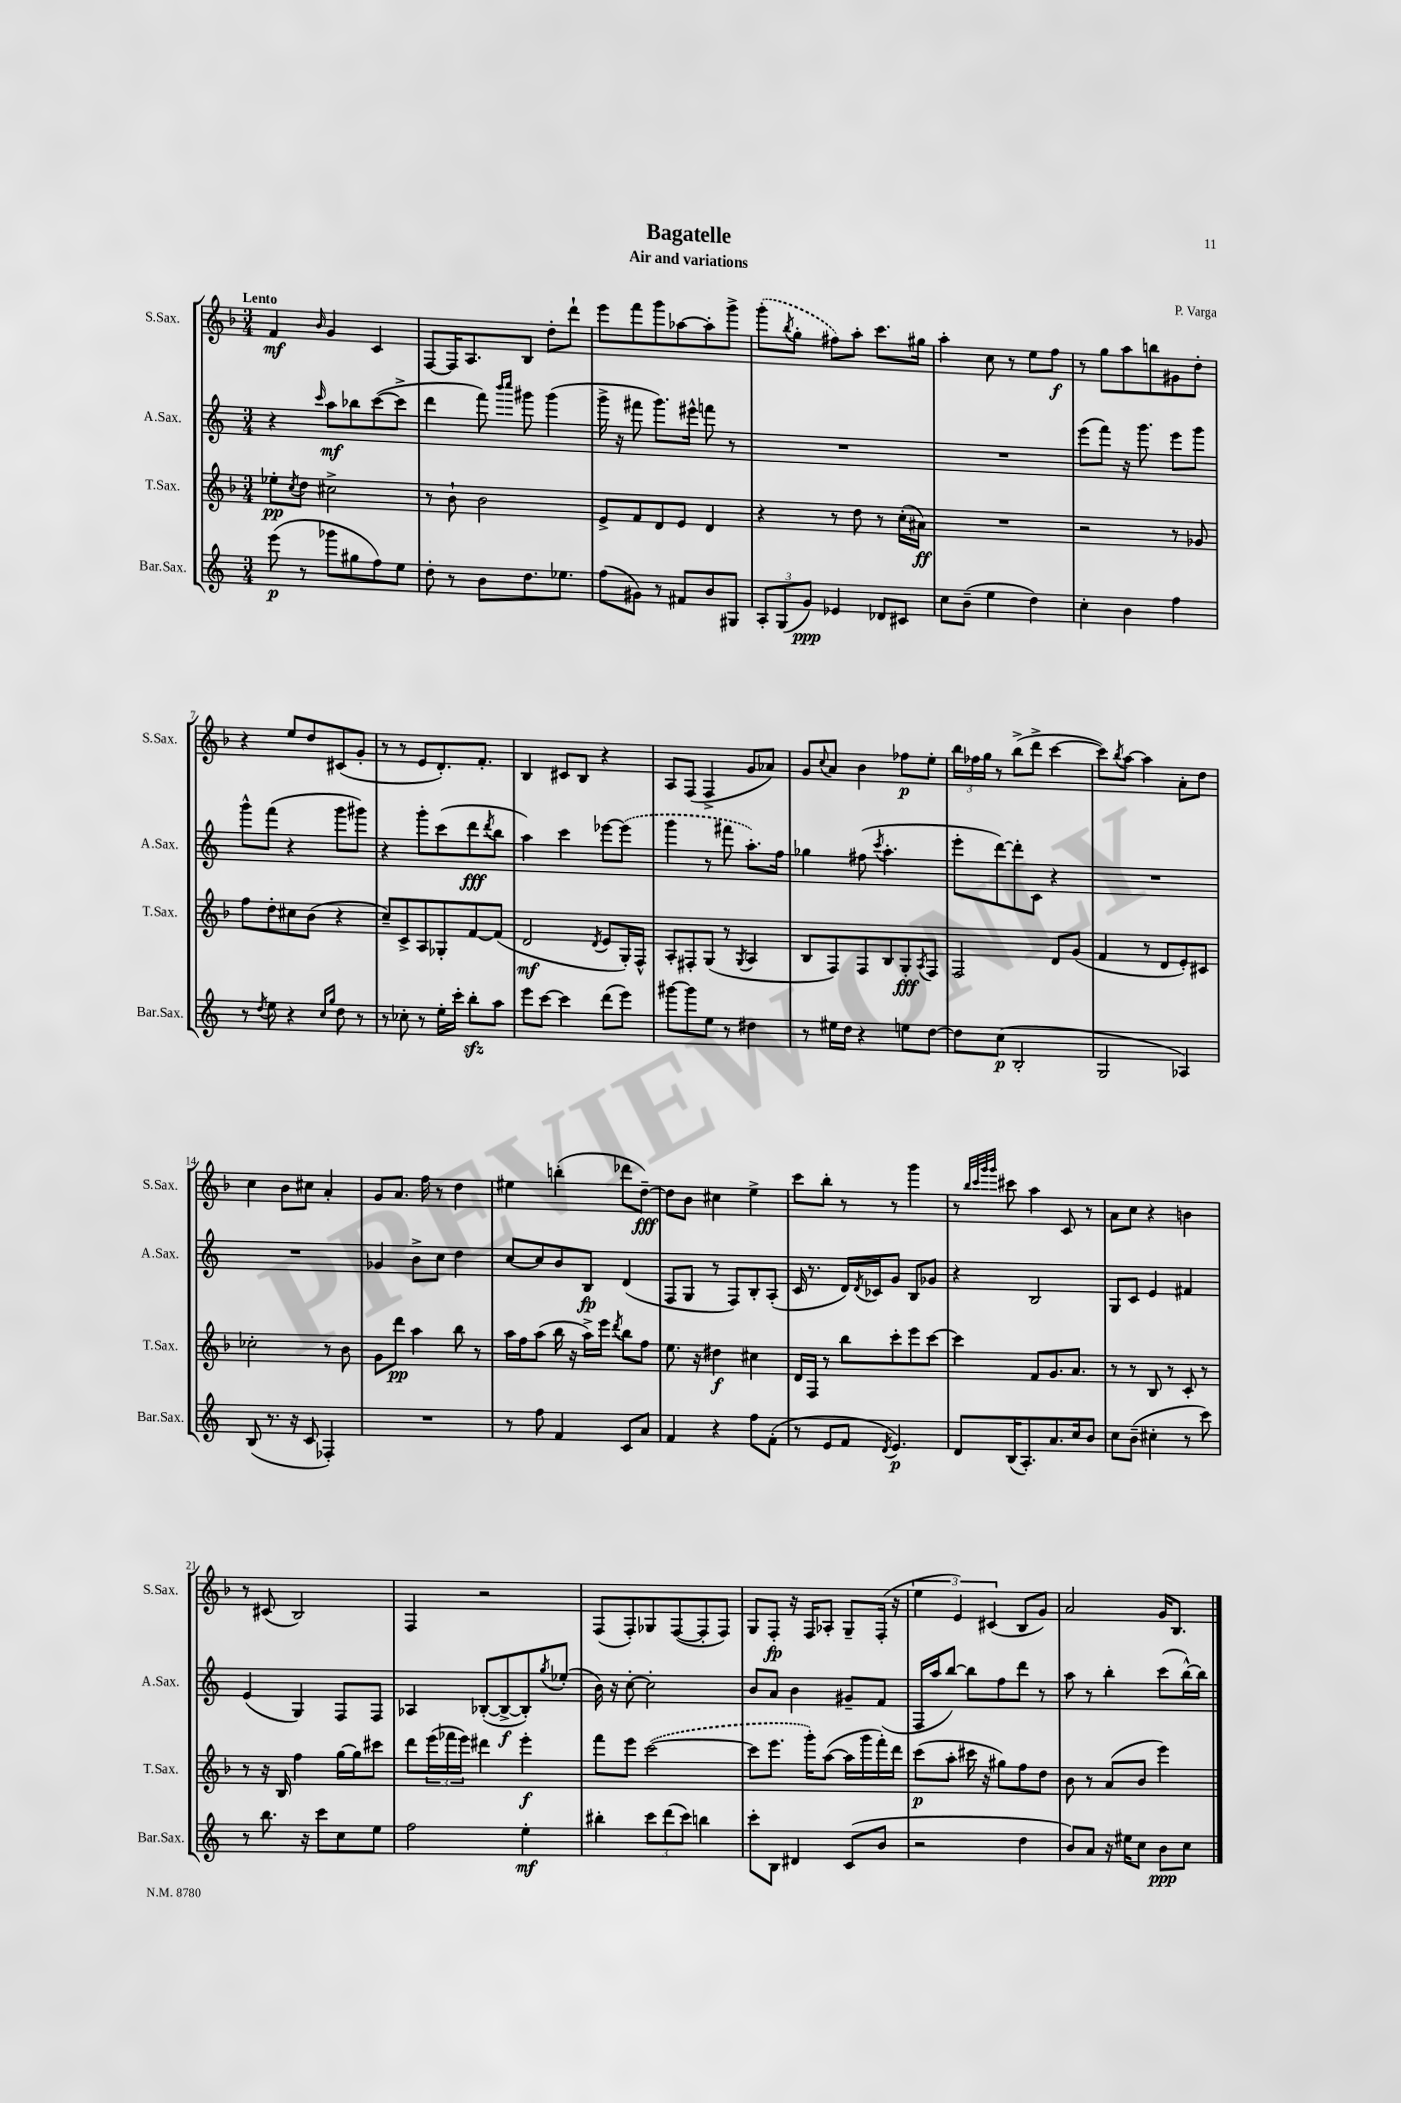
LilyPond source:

\header { title = "Bagatelle" composer = "P. Varga" subtitle = "Air and variations" }
<<
\new StaffGroup <<
\new Staff = "s0" \with { instrumentName = "S.Sax." shortInstrumentName = "S.Sax." } {
    \clef treble \key f \major \numericTimeSignature \time 3/4 \tempo "Lento"
    f'4\mf \grace { bes'16 } g'4 c'4 |
    f8~ f16 a8. bes8 d''8-. d'''8-! |
    e'''8 f'''8 g'''8 aes''8~ aes''8-. g'''8-> |
    \once \slurDashed g'''8-.( \acciaccatura { bes''8 } g''8-. fis''8) a''8-. c'''8. gis''16 |
    a''4-. c''8 r8 e''8 f''8\f |
    r8 g''8 a''8 b''8 gis'8 d''8-. |
    r4 e''8 d''8 cis'8( g'8-. |
    r8 r8 e'8 d'8.-.) f'8.-. |
    bes4 cis'8 bes8 r4 |
    a8 f8( f4-> g'8 aes'8) |
    g'8 \appoggiatura { c''8 } a'8 bes'4 fes''8\p e''8-. |
    \tuplet 3/2 { bes''16 fes''16 g''16 } r8 bes''8->( d'''8-> c'''4~ |
    c'''8) \acciaccatura { bes''8 } a''8~ a''4 a'8-. d''8 |
    c''4 bes'8 cis''8 a'4-. |
    g'8 a'8. f''16 r8 d''4 |
    eis''4 b''4-.( des'''8 d''8~--\fff) |
    d''8 bes'8 cis''4 e''4-> |
    c'''8 bes''8-. r8 r8 g'''4 |
    r8 \grace { bes''32 c'''32 g'''32 g'''32 } cis'''8 a''4 c'8 r8 |
    a'8 c''8 r4 b'4 |
    r8 cis'8( bes2) |
    f4 r2 |
    f8( f8-.) ges8 f8~( f8-. f8) |
    g8 f8-.\fp r16 f16 aes8-. g8-- f16-.( r16 |
    \tuplet 3/2 { e''4 e'4) cis'4( } bes8 g'8) |
    a'2 g'16 bes8. \bar "|." |
}
\new Staff = "s1" \with { instrumentName = "A.Sax." shortInstrumentName = "A.Sax." } {
    \clef treble \key c \major \numericTimeSignature \time 3/4
    r4 \grace { c'''16 } a''8\mf bes''8 c'''8~( c'''8-> |
    d'''4 f'''8) \grace { b'''16 c''''16 } gis'''8 gis'''4( |
    g'''16-> r16 fis'''8 g'''8.) eis'''16-^ f'''8 r8 |
    R2. |
    R2. |
    e'''8( f'''8) r16 g'''8. e'''8 g'''8 |
    g'''8-^ f'''8( r4 g'''8 gis'''8) |
    r4 g'''8-. c'''8( d'''8\fff \acciaccatura { d'''8 } b''8 |
    a''4) c'''4 ees'''8~ \once \slurDashed ees'''8( |
    g'''4 r8 fis'''8 a''8.-.) f''16 |
    ges''4 fis''8( \acciaccatura { c'''8 } a''4.-. |
    e'''8-. d'''8~) d'''8-. c'8 r4 |
    R2. |
    R2. |
    ges'4 b'8-> c''8 d''4 |
    c''8~ c''8 b'8 b8\fp d'4( |
    f8 g8 r8 f8) b8-. a8-.( |
    c'16 r8. d'16) \acciaccatura { d'8 } ces'16 g'8 b8 ges'8 |
    r4 b2 |
    g8 c'8 e'4 fis'4 |
    e'4( g4) f8 f8 |
    aes4 bes8~-.( bes8~->\f bes8-.) \acciaccatura { g''8 } ees''8-.( |
    b'16) r16 c''8~-. c''2-. |
    b'8 a'8 b'4 gis'8-- f'8( |
    f16 a''16 b''8~) b''8 f''8 d'''8 r8 |
    a''8 r8 b''4-. c'''8( b''16~-^) b''16 \bar "|." |
}
\new Staff = "s2" \with { instrumentName = "T.Sax." shortInstrumentName = "T.Sax." } {
    \clef treble \key f \major \numericTimeSignature \time 3/4
    ees''8-.\pp \acciaccatura { c''8 } d''8 cis''2-> |
    r8 bes'8-! bes'2 |
    e'8-> f'8 d'8 e'8 d'4 |
    r4 r8 d''8 r8 c''16-.( ais'16\ff) |
    R2. |
    r2 r8 ges'8 |
    f''8 d''8-. cis''8 bes'8( r4 |
    c''8--) c'8-> a8 ges8-. f'8~ f'8( |
    d'2\mf \acciaccatura { d'8 } e'8 g16-.) f16-^ |
    a8-. fis8-. g8( r8 \acciaccatura { g8 } a4 |
    bes8 f8) f8 bes8 g8-.\fff \acciaccatura { a8 } f8 |
    f2 d'8 g'8( |
    f'4 r8 d'8 e'8-.) cis'8 |
    ces''2-. r8 bes'8 |
    g'8 d'''8\pp a''4 bes''8 r8 |
    a''16 f''16 a''8( bes''16 r16 a''16->) e'''16 \acciaccatura { d'''8 } bes''8 f''8 |
    e''8. r16 dis''4\f cis''4 |
    d'16 f16 r8 bes''8 c'''8-. e'''8 c'''8~ |
    c'''4 f'8 g'8. a'8. |
    r8 r8 bes8 r8 c'8-. r8 |
    r8 r16 bes16 f''4 g''16~ g''16 cis'''8 |
    d'''8 \tuplet 3/2 { e'''16( fes'''16 e'''16) } dis'''4 e'''4-.\f |
    f'''8 e'''8 \once \slurDashed c'''2~( |
    c'''8 e'''8. g'''16-.) a''8~( a''16 g'''16 f'''16-.) d'''16 |
    c'''8\p( a''8-. cis'''16 r16 gis''8) f''8 d''8 |
    bes'8 r8 a'8( bes'8 e'''4) \bar "|." |
}
\new Staff = "s3" \with { instrumentName = "Bar.Sax." shortInstrumentName = "Bar.Sax." } {
    \clef treble \key c \major \numericTimeSignature \time 3/4
    e'''8\p( r8 ges'''8 gis''8 f''8) e''8 |
    d''8-. r8 b'8 d''8. ees''8. |
    f''8( gis'8) r8 fis'8 b'8 gis8 |
    \tuplet 3/2 { a8-. g8( g'8\ppp) } ees'4 des'8 cis'8 |
    c''8 b'8--( e''4 d''4) |
    c''4-. b'4 f''4 |
    r8 \acciaccatura { d''8 } e''8 r4 \grace { c''16 g''16 } d''8 r8 |
    r8 ces''8-. r8 e''16-. c'''16-. b''8-.\sfz a''8 |
    e'''8 c'''8~ c'''4 d'''8( e'''8) |
    gis'''8~ gis'''8 e''8 r8 dis''4 |
    r8 eis''16 d''16 r4 e''8 d''8~ |
    d''8 c''8\p( b2-. |
    g2 aes4) |
    b8( r8. r16 c'8 fes4-.) |
    R2. |
    r8 f''8 f'4 c'8 a'8 |
    f'4 r4 f''8 f'8-.( |
    r8 e'8 f'8 \acciaccatura { d'8 } e'4.\p) |
    d'8 b16( a8.-.) a'8. c''16 b'8 |
    c''8 b'8--( cis''4-. r8 c'''8) |
    r8 b''8. r16 c'''8 c''8 e''8 |
    f''2 e''4-.\mf |
    bis''4-. \tuplet 3/2 { c'''8 d'''8( c'''8) } b''4 |
    c'''8-. b8 dis'4 c'8( b'8 |
    r2 d''4 |
    b'8) a'8 r16 eis''16 c''8 b'8\ppp c''8 \bar "|." |
}
>>
>>
